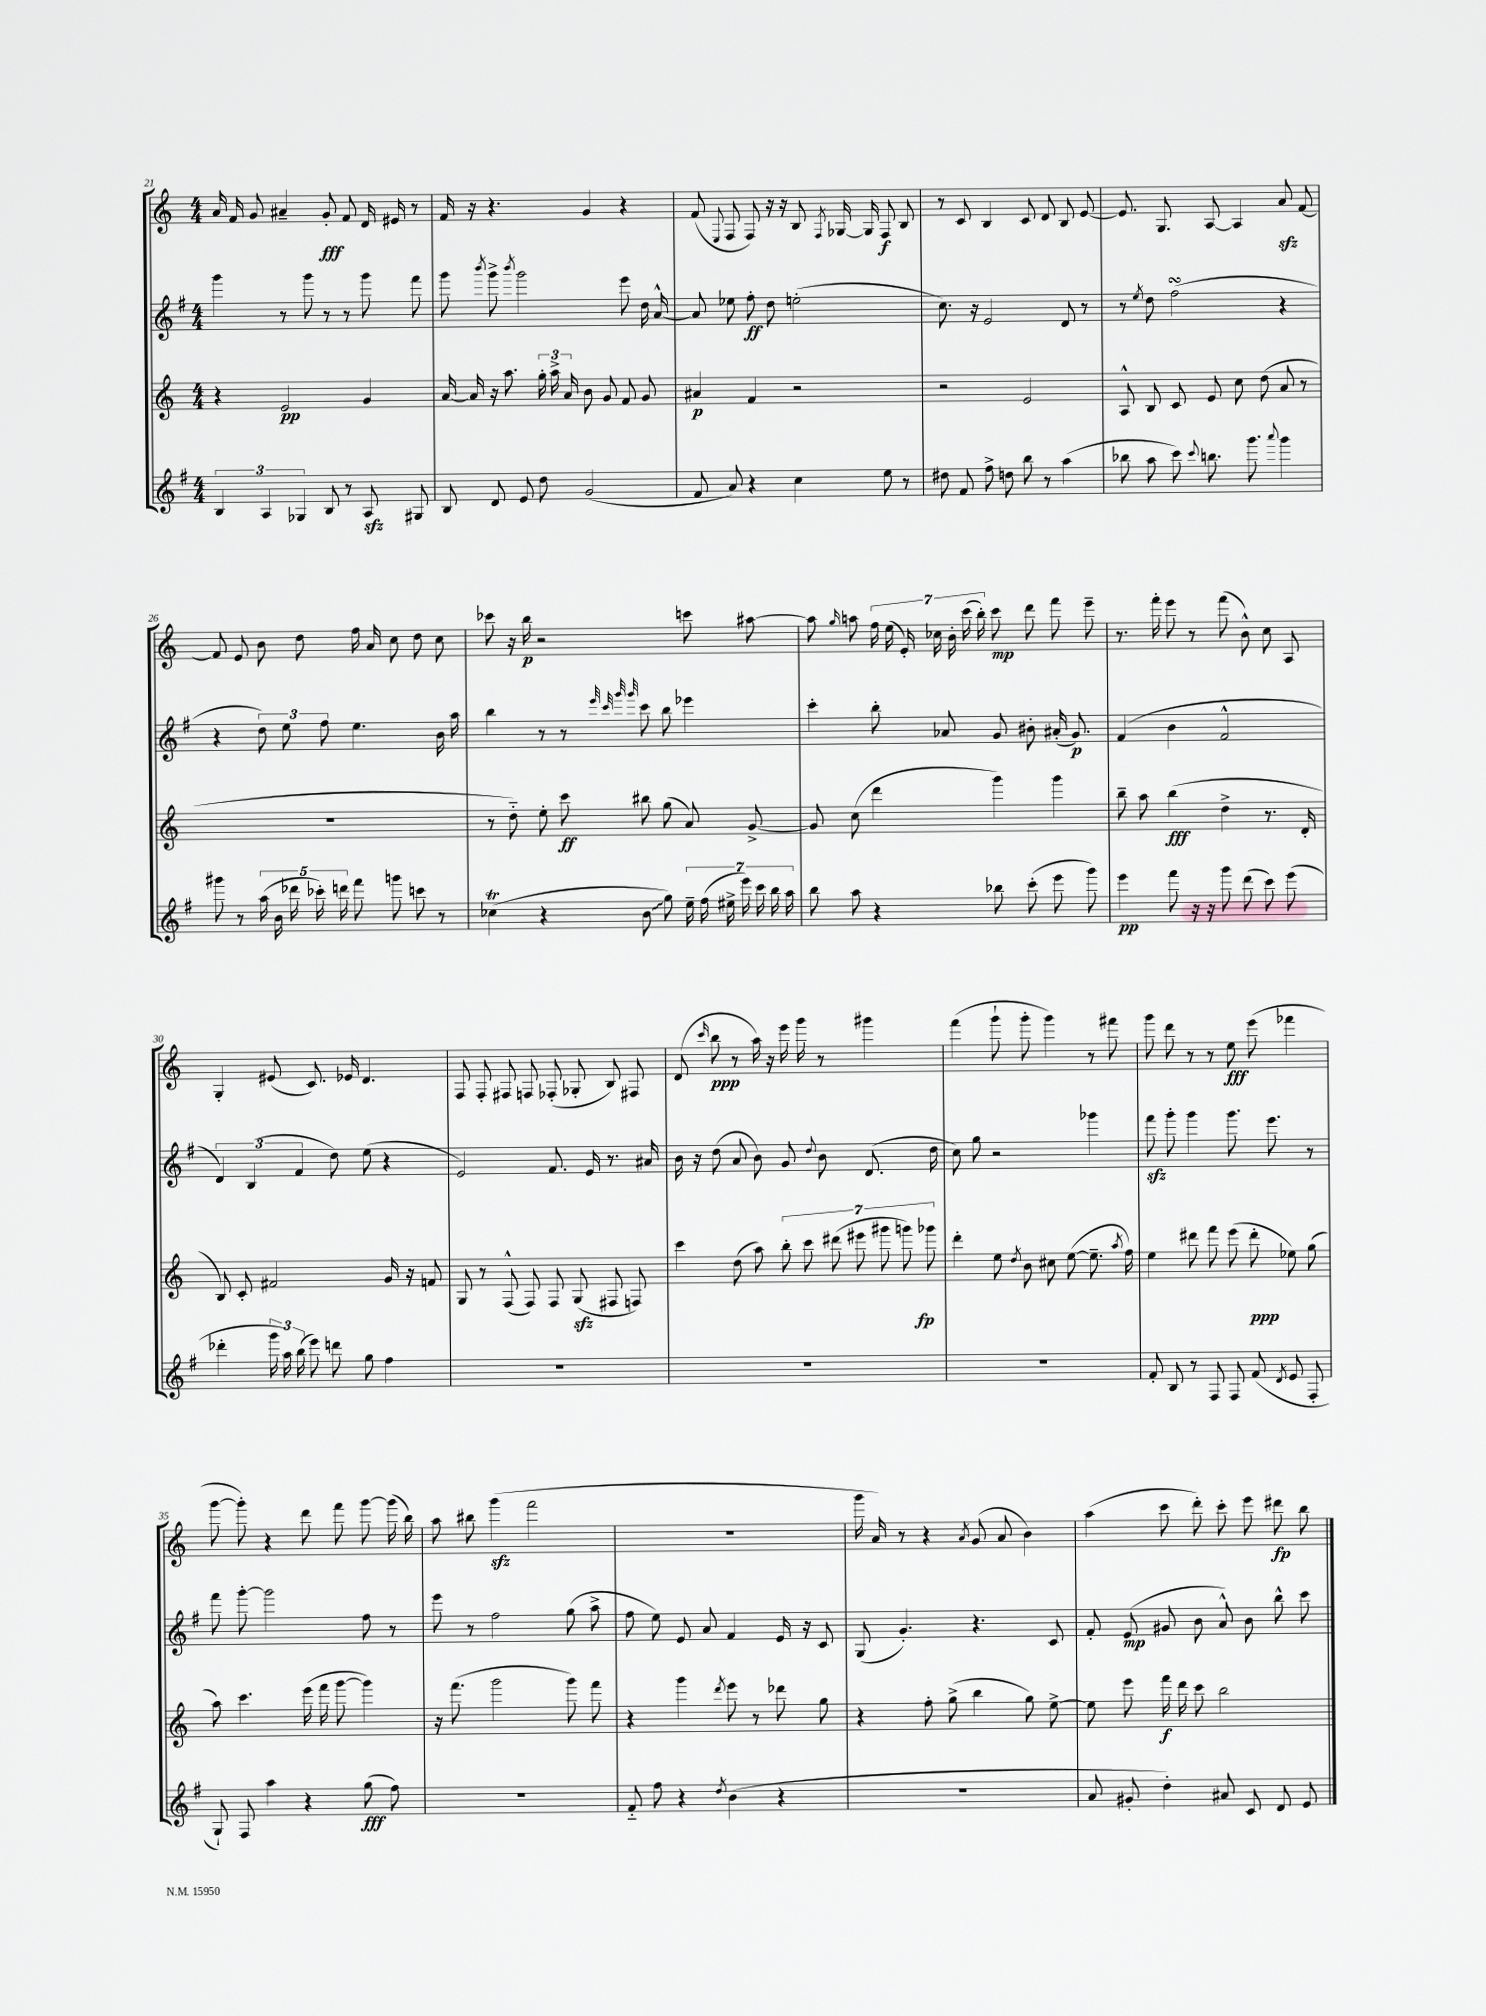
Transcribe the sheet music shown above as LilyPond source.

<<
\new StaffGroup <<
\new Staff = "s0" {
    \clef treble \key c \major \numericTimeSignature \time 4/4
    \autoBeamOff a'16 f'16 g'8 ais'4-- g'8-.\fff f'8 d'16 eis'16 r8 |
    f'16 r16 r4. g'4 r4 |
    f'8( \appoggiatura { e8 } f8 f8) r16 r16 b8 \acciaccatura { f8 } ges16~ ges16 f8\f b8 |
    r8 c'8 b4 c'8 d'8 b8 e'8~ |
    e'8. g8. a8~ a4 a'8\sfz f'8~ |
    f'8 e'8 b'8 d''8 f''16 a'16 c''8 d''8 c''8 |
    ces'''8 r16 b''16\p r2 c'''8 ais''8~ |
    ais''8 \grace { g''16 } a''8 \tuplet 7/4 { f''16 e''16( e'16-.) ces''16 b'16-. c'''16( b''16-.) } c'''8\mp d'''8 f'''8 e'''8-- |
    r8. f'''16-. e'''8 r8 f'''8( b'8-^) c''8 a8 |
    g4-. eis'8( c'8.) ees'16 d'4. |
    f8 f8-. fis8 f8 fes8-.( ges8-. b8) fis8 |
    d'8( \grace { c'''16 } b''8\ppp r8 a''16) r16 e'''16 g'''16 r8 gis'''4 |
    f'''4( g'''8-! g'''8-. g'''4) r8 fis'''8 |
    g'''8 d'''8 r8 r8 e''8\fff e'''8( fes'''4 |
    g'''8~ g'''8-.) r4 d'''8 f'''8 g'''8~ g'''16( b''16) |
    a''8 bis''8 g'''4\sfz( f'''2 |
    R1 |
    g'''16 a'16) r8 r4 \acciaccatura { a'8 } g'8( a'8 b'4) |
    a''4( c'''8 d'''8-.) c'''8-. e'''8 dis'''8\fp b''8 \bar "|." |
}
\new Staff = "s1" {
    \clef treble \key g \major \numericTimeSignature \time 4/4
    \autoBeamOff g'''4 r8 g'''8 r8 r8 g'''8 fis'''8 |
    g'''8 \acciaccatura { b'''8 } g'''8-> \acciaccatura { b'''8 } g'''2 e'''8 d''16 a'16~-^ |
    a'8 ees''8 fis''8-.\ff d''8 e''2-.( |
    c''8.) r16 e'2 d'8 r8 |
    r8 \acciaccatura { e''8 } d''8 fis''2\turn( r4 |
    r4 \tuplet 3/2 { d''8) e''8 fis''8 } e''4. b'16 a''16 |
    b''4 r8 r8 \grace { e'''32 c'''32 g'''32 g'''32 } c'''8 b''8 ees'''4 |
    c'''4-. b''8-. aes'8 g'8 bis'8-. ais'16-.( g'8.\p) |
    fis'4( b'4 fis'2-^ |
    \tuplet 3/2 { d'4) b4( fis'4 } d''8) e''8( r4 |
    e'2) fis'8. e'16 r8. ais'16 |
    b'16 r16 d''8( a'8 b'8) g'8 \appoggiatura { d''8 } b'8 d'8.( d''16 |
    c''8) g''8 r2 ges'''4 |
    fis'''8\sfz g'''8-. g'''4 g'''8. e'''8. r8 |
    fis'''8 g'''8~-. g'''2 fis''8 r8 |
    e'''8 r8 fis''2 g''8( a''8-> |
    fis''8 e''8) e'8 a'8 fis'4 e'16 r16 c'8 |
    g8( g'4.-.) r4. c'8 |
    fis'8-. e'8\mp( gis'8 b'8 a'8-^) b'8 b''8-^ c'''8 \bar "|." |
}
\new Staff = "s2" {
    \clef treble \key c \major \numericTimeSignature \time 4/4
    \autoBeamOff r4 e'2\pp g'4 |
    a'16~ a'16 r16 a''8. \tuplet 3/2 { g''16-. a''16-> a'16 } b'8 g'8 f'8 g'8 |
    ais'4\p f'4 r2 |
    r2 e'2 |
    a8-^ b8 c'8 e'8 c''8 d''8( a'8 r8 |
    R1 |
    r8 d''8-_) e''8-. c'''8\ff bis''8 g''8( a'8) g'8~-> |
    g'8 c''8( d'''4 g'''4) g'''4 |
    b''8-- a''8 b''4\fff( d''4-> r8. d'16-. |
    b8) c'8-. fis'2 g'16 r16 f'8 |
    g8 r8 f8-^( f8) f8 g8\sfz( fis8 f8) |
    c'''4 d''8( a''8) \tuplet 7/4 { b''8-. c'''8 dis'''8( eis'''8 gis'''8 g'''8) ges'''8\fp } |
    d'''4-. e''8 \acciaccatura { d''8 } b'8 cis''8 e''8~( e''8.-- \acciaccatura { a''8 } f''16) |
    e''4 dis'''8 f'''8 e'''8( dis'''8-.\ppp ees''8) g''8( |
    a''8) c'''4. e'''16( f'''16 g'''8~ g'''4) |
    r16 f'''8.( g'''2 g'''8) f'''8 |
    r4 g'''4 \acciaccatura { d'''8 } e'''8 r8 des'''8 g''8 |
    r4 f''8-. g''8->( b''4 g''8) e''8~-> |
    e''8 e'''8 f'''16\f d'''16 c'''8 b''2 \bar "|." |
}
\new Staff = "s3" {
    \clef treble \key g \major \numericTimeSignature \time 4/4
    \autoBeamOff \tuplet 3/2 { b4 a4 ges4 } b8 r8 a8\sfz gis8 |
    b8 d'8 e'8 d''8 g'2( |
    fis'8 a'8) r4 c''4 e''8 r8 |
    dis''8 fis'8 fis''8-> d''8 b''8 r8 a''4( |
    bes''8 a''8 c'''8) \appoggiatura { c'''8 } b''8. g'''8. \appoggiatura { a'''8 } g'''4 |
    gis'''8 r8 \tuplet 5/4 { a''16( b'16 des'''16 ces'''16-.) d'''16 } fis'''8 g'''8 c'''8 r8 |
    ces''4\trill( r4 \once \override Glissando.style = #'zigzag b'8\glissando g''8) \tuplet 7/4 { e''16-- fis''16( eis''16-> e'''16) c'''16 b''16 a''16 } |
    b''8 a''8 r4 bes''8 c'''8-.( e'''8 g'''8) |
    e'''4\pp fis'''8 r16 r16 g'''8 d'''8( c'''8) e'''8( |
    des'''4-. \tuplet 3/2 { g'''16 a''16) b''16( } e'''8) d'''8 g''8 fis''4 |
    R1 |
    R1 |
    R1 |
    fis'8-. b8 r8 fis8 fis8 fis'8( \acciaccatura { d'8 } e'8 fis8-. |
    g8-!) fis8 a''4 r4 g''8\fff( fis''8) |
    R1 |
    fis'8-_ fis''8 r4 \acciaccatura { d''8 } b'4( r4 |
    R1 |
    a'8 gis'8-. d''4-.) ais'8 c'8 d'8 e'8 \bar "|." |
}
>>
>>
\layout { \context { \Score currentBarNumber = #21 } }
